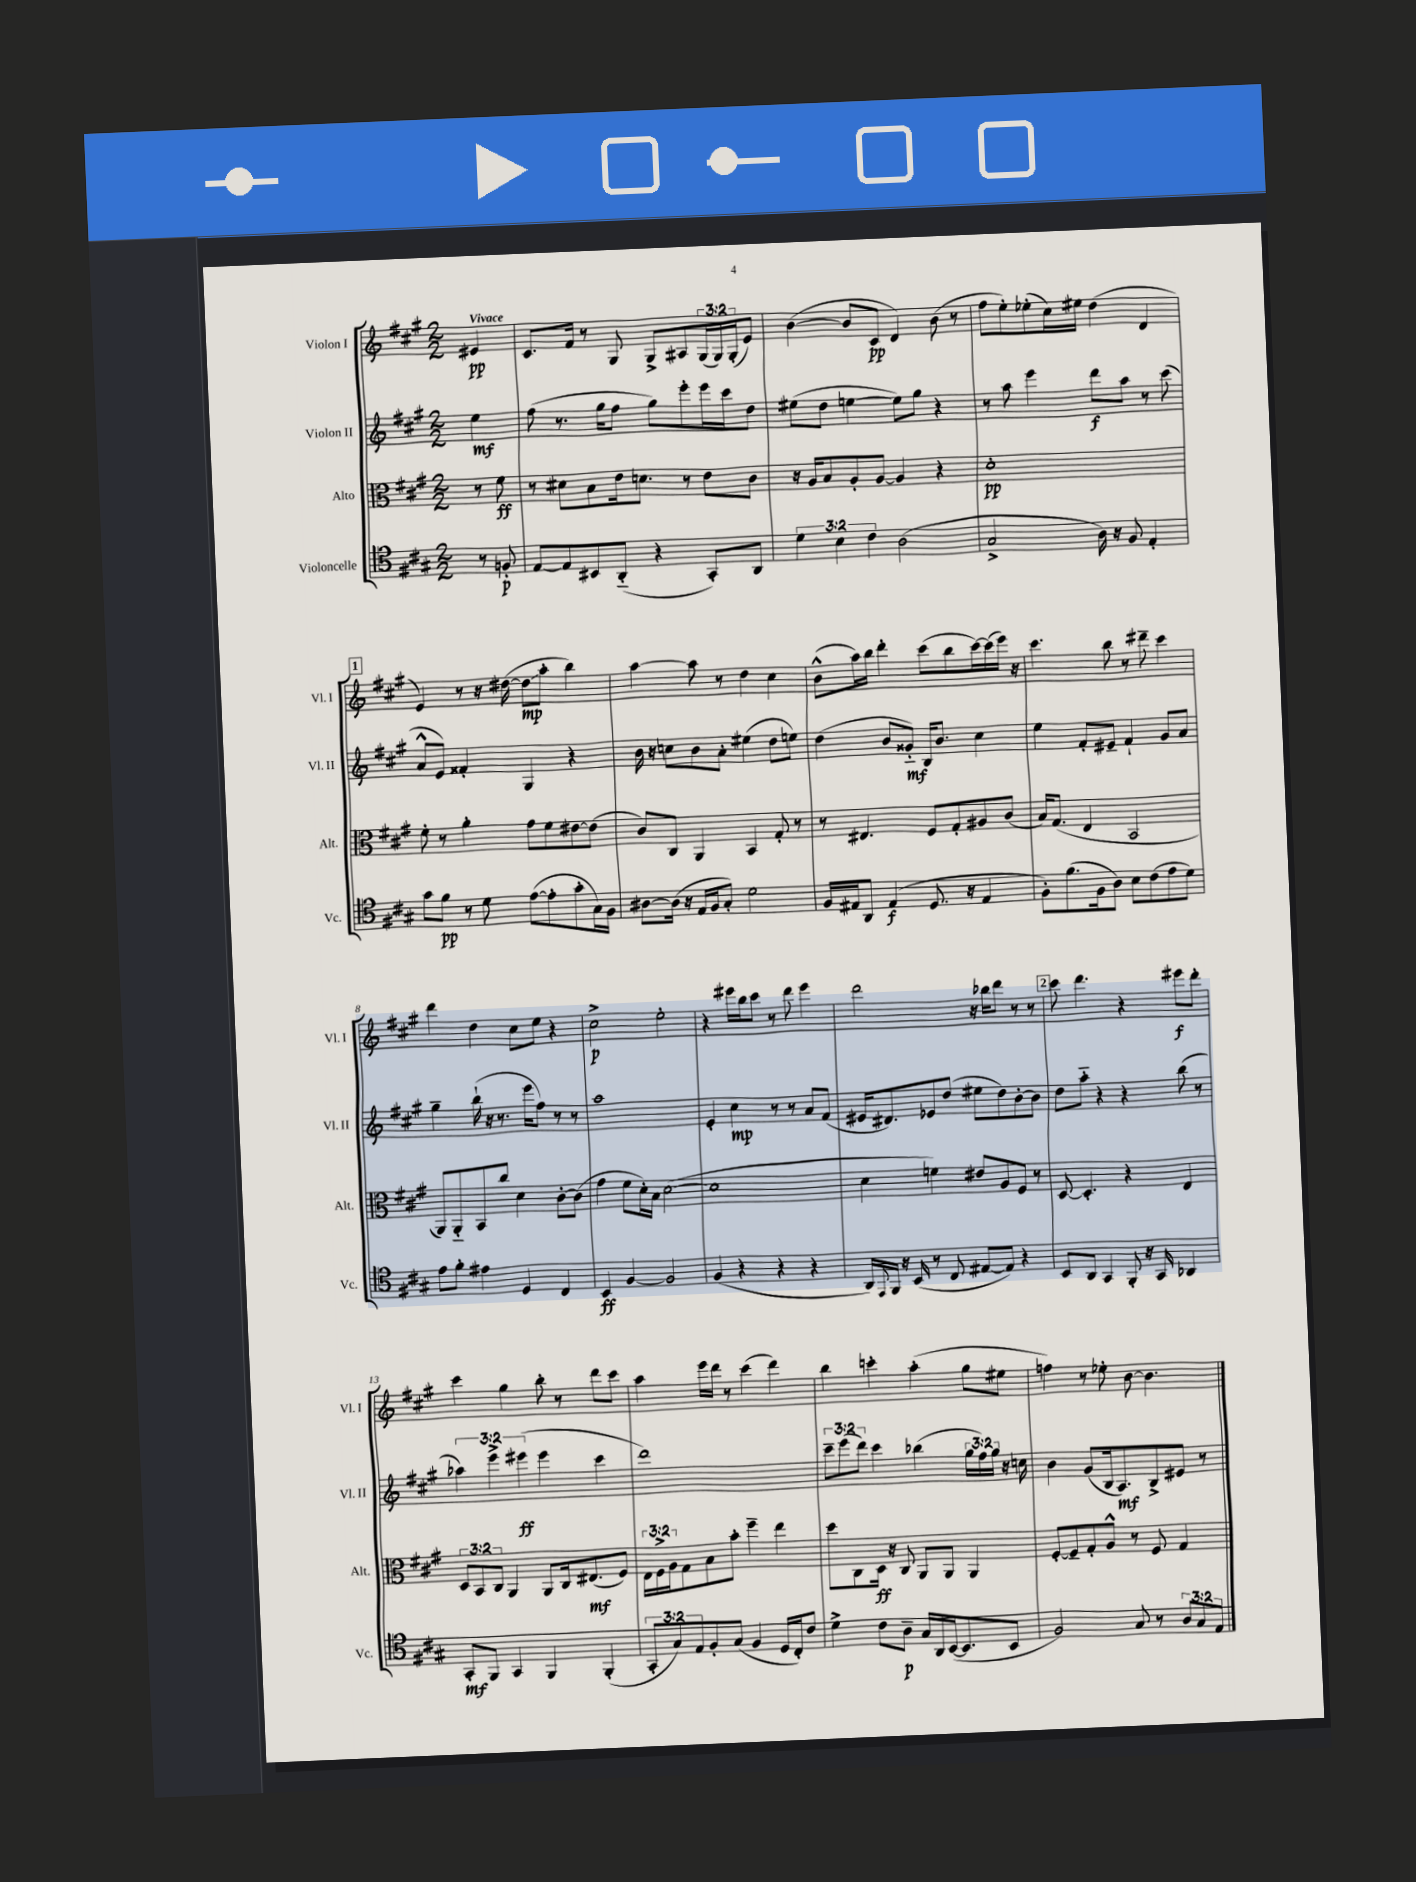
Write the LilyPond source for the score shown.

<<
\new StaffGroup <<
\new Staff = "s0" \with { instrumentName = "Violon I" shortInstrumentName = "Vl. I" } {
    \clef treble \key a \major \numericTimeSignature \time 2/2 \override Staff.TupletNumber.text = #tuplet-number::calc-fraction-text \partial 4 \tempo "Vivace"
    eis'4\pp |
    cis'8. fis'16 r8 gis8 gis8-> ais8 \tuplet 3/2 { gis16( gis16) gis16-.( } e'8) |
    b'4~( b'8 cis'8\pp d'4) b'8( r8 |
    fis''8 e''8-.) ees''8-.( cis''16) eis''16 d''4( d'4 |
    \mark \markup { \box "1" } e'4) r8 r16 dis''16~( dis''8\glissando\mp a''8-. b''4) |
    a''4~ a''8 r8 d''4 cis''4 |
    b'8-^( a''16) b''16 d'''4-. cis'''8( b''8 cis'''16~) cis'''16( e'''16) r16 |
    cis'''4. b''8 r8 dis'''8-- cis'''4 |
    d'''4 d''4 cis''8 e''8 r4 |
    cis''2->\p e''2-. |
    r4 eis'''16 b''16 cis'''8 r8 d'''8 eis'''4 |
    d'''2 r16 bes''16 d'''8 r8 r8 |
    \mark \markup { \box "2" } cis'''8 d'''4. r4 eis'''8\f d'''8-. |
    cis'''4 gis''4 b''8-. r8 d'''8 cis'''8 |
    a''4 e'''16 d'''16 r8 cis'''4( d'''4) |
    b''4 c'''4-. a''4-.( gis''8 eis''8 |
    f''4) r8 ees''8-. b'8~ b'4. \bar "|." |
}
\new Staff = "s1" \with { instrumentName = "Violon II" shortInstrumentName = "Vl. II" } {
    \clef treble \key a \major \numericTimeSignature \time 2/2 \override Staff.TupletNumber.text = #tuplet-number::calc-fraction-text \partial 4
    e''4\mf |
    fis''8( r8. gis''16 fis''8 gis''8) e'''8-. e'''16 cis'''16 d''8 |
    eis''8( d''8 e''4~ e''8) gis''8 r4 |
    r8 a''8 e'''4 d'''8\f a''8 r8 cis'''8( |
    \mark \markup { \box "1" } a'8-^ e'8) fisis'4-. gis4 r4 |
    b'16 r16 c''8 b'8 a'8-. eis''4( d''8 e''8) |
    d''4( b'8 gisis'8-_\mf) b16 b'8. cis''4 |
    e''4 fis'8-. eis'8-- fis'4-! gis'8 a'8 |
    gis''4-- b''16-!( r16 r8. e'''16 fis''8) r8 r8 |
    a''1 |
    e'4-. cis''4\mp r8 r8 a'8 fis'8( |
    eis'16 dis'8.) ees'8 d''8( eis''8 d''8) b'8~-. b'8 |
    \mark \markup { \box "2" } d''8 a''8-_ r4 r4 b''8( r8 |
    \tuplet 3/2 { aes''4) e'''4-> eis'''4\ff( } eis'''4 cis'''4 |
    d'''1) |
    \tuplet 3/2 { cis'''8-- e'''8( d'''8) } cis'''4 bes''4( \tuplet 3/2 { gis''16 fis''16) gis''16 } r16 c''16 |
    b'4 gis'8( b16 a8.\mf) b8-> eis'8 r8 \bar "|." |
}
\new Staff = "s2" \with { instrumentName = "Alto" shortInstrumentName = "Alt." } {
    \clef alto \key a \major \numericTimeSignature \time 2/2 \override Staff.TupletNumber.text = #tuplet-number::calc-fraction-text \partial 4
    r8 fis'8\ff |
    r8 dis'8 b8 e'16 d'8. r8 e'8 cis'8 |
    r16 a16 b8 a8-. a8~ a4 r4 |
    d'1-.\pp |
    \mark \markup { \box "1" } fis'8-. r8 a'4-. gis'8 fis'8 eis'8~ eis'8( |
    cis'8) cis8 a,4 b,4 gis8-. r8 |
    r8 eis4. fis8 gis8-. ais8 cis'8( |
    b16) gis8.( e4 b,2 |
    a,8) a,8-_ b,8 cis''8 d'4 cis'8~-. cis'8( |
    gis'4 fis'8 d'16-.) b16 d'2~( |
    d'1 |
    d'4 f'4) eis'8 a8 fis8 r8 |
    \mark \markup { \box "2" } d8~ d4.-. r4 e4 |
    \tuplet 3/2 { d8 b,8 cis8 } a,4 a,8 cis16 eis8.\mf( fis8) |
    \tuplet 3/2 { e16 fis16-> a16 } gis8 b8 b'8-. fis''4-- e''4 |
    d''8 cis8 d16\ff r16 cis8 a,8 a,8 a,4 |
    fis8~-. fis8-- gis8-. a8-^ r8 fis8 gis4 \bar "|." |
}
\new Staff = "s3" \with { instrumentName = "Violoncelle" shortInstrumentName = "Vc." } {
    \clef tenor \key a \major \numericTimeSignature \time 2/2 \override Staff.TupletNumber.text = #tuplet-number::calc-fraction-text \partial 4
    r8 f8-.\p |
    e8~ e8 bis,8 a,8-_( r4 gis,8-.) a,8 |
    \tuplet 3/2 { d'4 b4 cis'4 } a2( |
    gis2-> a16) r16 fis8 e4-. |
    \mark \markup { \box "1" } gis'8 fis'8\pp r8 d'8 e'8~( e'8-. gis'8-. gis16) fis16 |
    ais8~ ais16( r16 e16 fis16 gis8-.) d'2 |
    fis16 eis16 a,8 eis4\f( d8. r16 eis4 |
    fis8-.) fis'8.( fis16 a8) b8 cis'8( e'8 d'8) |
    e'8 fis'8-. eis'4 d4 cis4 |
    b,4\ff fis4~ fis2 |
    fis4( r4 r4 r4 |
    a,16) \appoggiatura { e,8 } fis,16 r16 b,16( r8 cis8 eis8~ eis8) r4 |
    \mark \markup { \box "2" } b,8 a,8 gis,4 fis,8-. r16 gis,16 aes,4 |
    gis,8-.\mf fis,8 gis,4 fis,4 fis,4-.( |
    \tuplet 3/2 { gis,8-. gis8) e8 } fis8-. gis8( fis4 d16 cis16-.) cis'8 |
    d'4-> cis'8 a8--\p gis16 a,16 b,16~( b,8. b,8 |
    fis2) gis8 r8 \tuplet 3/2 { a8 gis8 e8 } \bar "|." |
}
>>
>>
